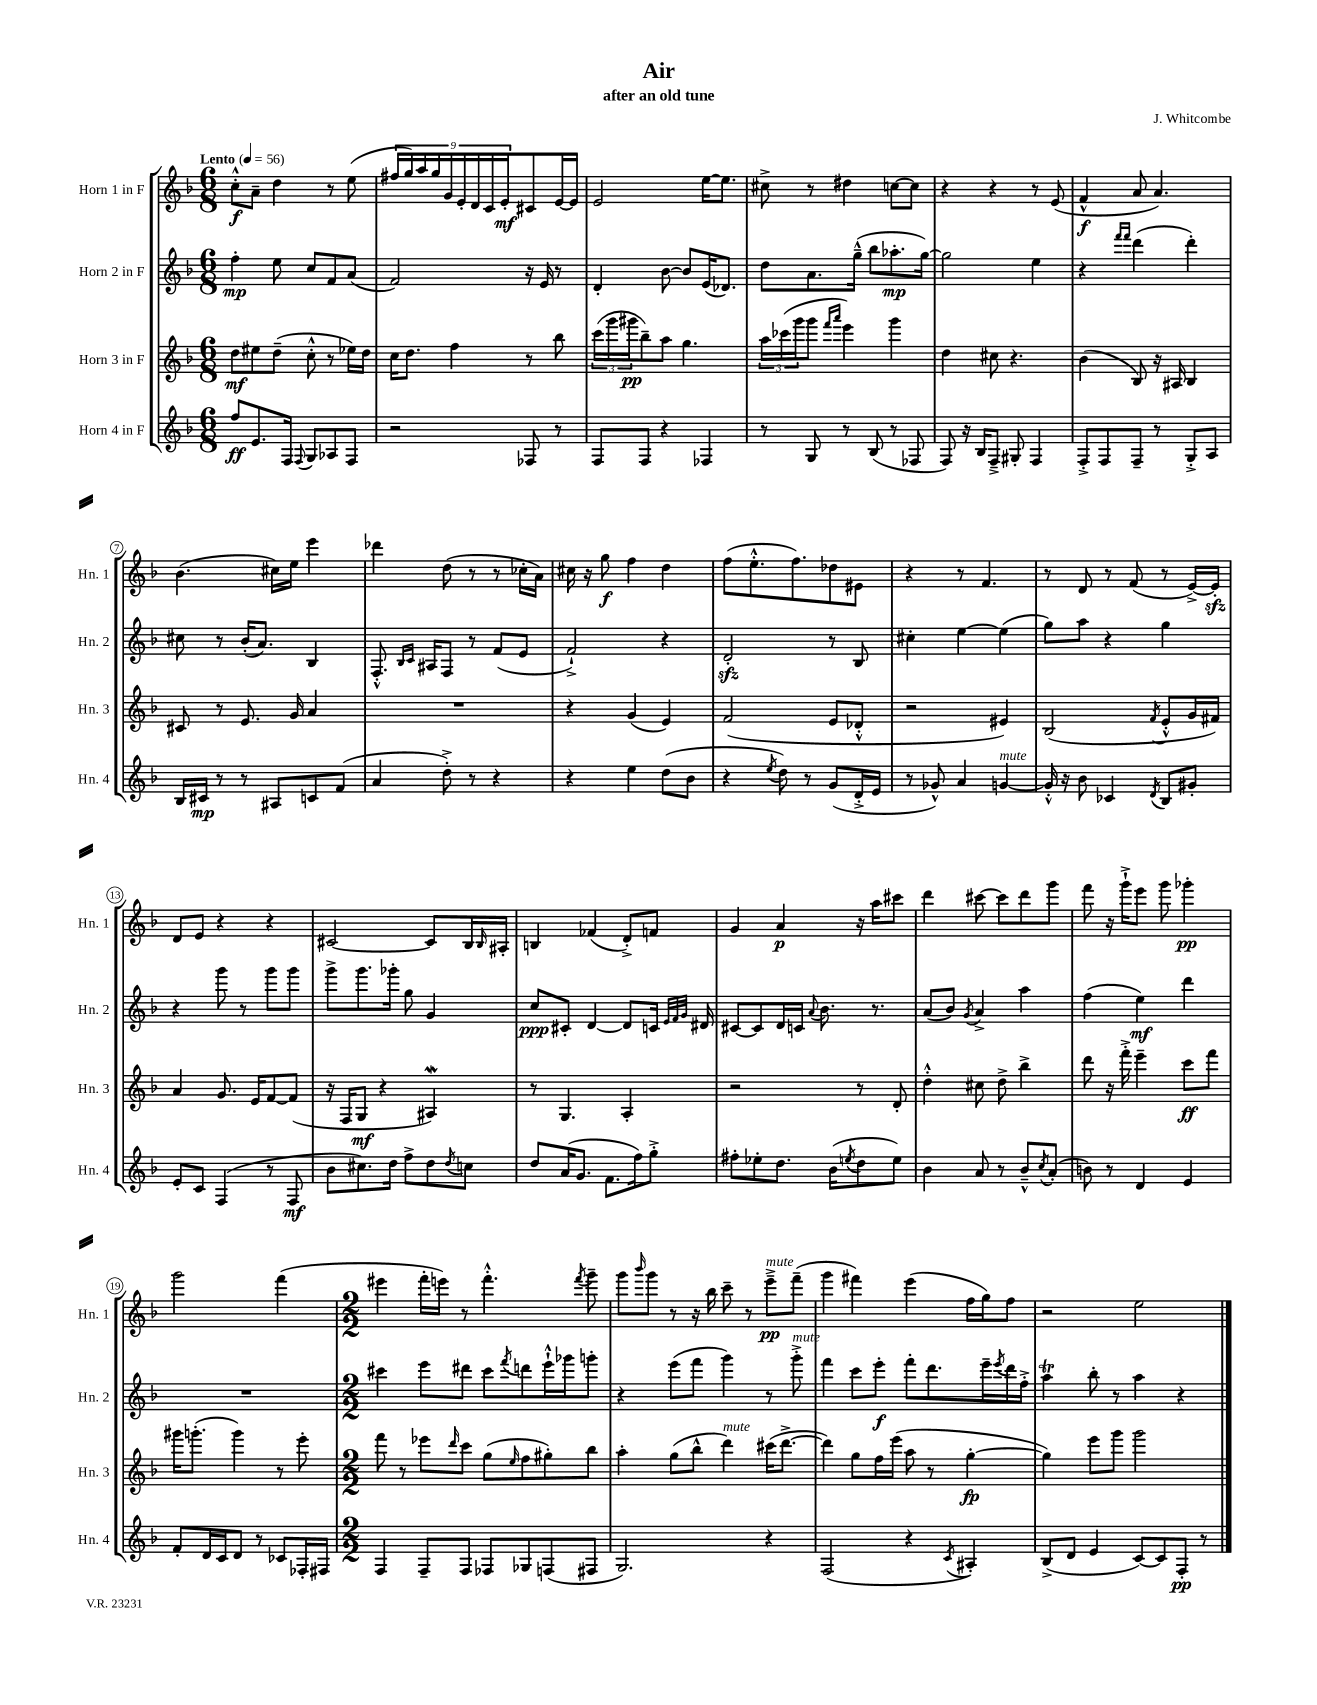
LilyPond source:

\header { title = "Air" composer = "J. Whitcombe" subtitle = "after an old tune" }
<<
\new StaffGroup <<
\new Staff = "s0" \with { instrumentName = "Horn 1 in F" shortInstrumentName = "Hn. 1" } {
    \clef treble \key f \major \numericTimeSignature \time 6/8 \tempo "Lento" 4 = 56
    c''8-.-^\f a'8-- d''4 r8 e''8( |
    \tuplet 9/8 { fis''16 g''16) a''16 g''16 g'16 e'16-. d'16 c'16 e'16-.\mf } cis'8 e'16~ e'16 |
    e'2 e''16~ e''8. |
    cis''8-> r8 dis''4 c''8~ c''8 |
    r4 r4 r8 e'8( |
    f'4-^\f a'8 a'4.) |
    bes'4.( cis''16) e''16 e'''4 |
    des'''4 d''8( r8 r8 ces''16-. a'16) |
    cis''16 r16 g''8\f f''4 d''4 |
    f''8( e''8.-.-^ f''8.) des''8 eis'8 |
    r4 r8 f'4. |
    r8 d'8 r8 f'8( r8 e'16~->) e'16-.\sfz |
    d'8 e'8 r4 r4 |
    cis'2~ cis'8 bes16 \grace { bes16 } ais16-. |
    b4 fes'4( d'8-.->) f'8 |
    g'4 a'4\p r16 a''16 cis'''8 |
    d'''4 cis'''8~ cis'''8 d'''8 g'''8 |
    f'''8 r16 g'''16-!-> e'''8 g'''8 ges'''4-.\pp |
    g'''2 f'''4( |
    \numericTimeSignature \time 2/2 eis'''4 f'''16-. e'''16) r8 f'''4.-.-^ \acciaccatura { f'''8 } g'''8-- |
    g'''8 \grace { bes'''16 } g'''8 r8 r16 bes''16 c'''8-- r8 e'''8--->\pp^\markup { \italic "mute" } f'''8--( |
    g'''4 fis'''4) e'''4( f''16 g''16) f''8 |
    r2 e''2 \bar "|." |
}
\new Staff = "s1" \with { instrumentName = "Horn 2 in F" shortInstrumentName = "Hn. 2" } {
    \clef treble \key f \major \numericTimeSignature \time 6/8
    f''4-.\mp e''8 c''8 f'8 a'8( |
    f'2) r16 e'16 r8 |
    d'4-. bes'8~ bes'8 e'16( des'8.) |
    d''8 a'8. g''16---^( bes''8 aes''8.-.\mp g''16~) |
    g''2 e''4 |
    r4 \grace { f'''16 f'''16 } d'''4( d'''4-.) |
    cis''8 r8 bes'16-.( a'8.) bes4 |
    f8.-.-^ \grace { bes16 c'16 } ais16 f8 r8 f'8( e'8 |
    f'2-!->) r4 |
    d'2-.\sfz r8 bes8 |
    cis''4-. e''4~ e''4( |
    g''8) a''8 r4 g''4 |
    r4 g'''8 r8 g'''8 g'''8 |
    g'''8-> g'''8. ges'''16-. g''8 g'4 |
    c''8\ppp cis'8-. d'4~ d'8 c'16 \grace { e'32 f'32 g'32 } dis'16 |
    cis'8~ cis'8 d'16 c'16 \appoggiatura { a'8 } bes'8. r8. |
    a'8( bes'8) \acciaccatura { g'8 } a'4-> a''4 |
    f''4( e''4\mf) d'''4 |
    R2. |
    \numericTimeSignature \time 2/2 cis'''4 e'''8 dis'''8 cis'''8 \acciaccatura { f'''8 } d'''8 e'''16-!-^ ges'''16 g'''8-. |
    r4 e'''8( f'''8 g'''4) r8 g'''8-.->^\markup { \italic "mute" } |
    f'''4 c'''8 e'''8-.\f f'''8-. d'''8. e'''16-- \acciaccatura { e'''8 } d'''16 f''16-.-> |
    a''4\trill bes''8-. r8 a''4 r4 \bar "|." |
}
\new Staff = "s2" \with { instrumentName = "Horn 3 in F" shortInstrumentName = "Hn. 3" } {
    \clef treble \key f \major \numericTimeSignature \time 6/8
    d''8\mf eis''8 d''8--( c''8-.-^ r8 ees''16) d''16 |
    c''16 d''8. f''4 r8 bes''8 |
    \tuplet 3/2 { c'''16( g'''16 gis'''16\pp } bes''8--) a''8 g''4. |
    \tuplet 3/2 { a''16 ces'''16( g'''16 } g'''8 \grace { f'''16 a'''16 } e'''4) g'''4 |
    d''4 cis''8 r4. |
    bes'4( bes8) r16 ais16 bes4 |
    cis'8 r8 e'8. g'16 a'4 |
    R2. |
    r4 g'4( e'4) |
    f'2( e'8 des'8-.-^ |
    r2 eis'4) |
    bes2( \acciaccatura { f'8 } e'8-.-^ g'16 fis'16) |
    a'4 g'8. e'16 f'8~ f'8( |
    r16 f16 g8\mf r4 ais4\mordent) |
    r8 g4. a4-. |
    r2 r8 d'8-. |
    d''4-.-^ cis''8 d''8-> bes''4-> |
    d'''8 r16 f'''16-.-> e'''4-- c'''8\ff f'''8 |
    gis'''16 g'''8.-.( g'''4) r8 e'''8-. |
    \numericTimeSignature \time 2/2 f'''8 r8 ees'''8 \grace { d'''16 } c'''8 g''8( \grace { e''16 } f''8 gis''8-.) bes''8 |
    a''4-. g''8( bes''8-^ d'''4^\markup { \italic "mute" }) cis'''16( d'''8.~-> |
    d'''4) g''8 f''16 e'''16( a''8 r8 g''4~-.\fp |
    g''4) e'''8 g'''8 g'''2 \bar "|." |
}
\new Staff = "s3" \with { instrumentName = "Horn 4 in F" shortInstrumentName = "Hn. 4" } {
    \clef treble \key f \major \numericTimeSignature \time 6/8
    f''8\ff e'8. f16 \appoggiatura { f8 } g8 aes8 f8 |
    r2 fes8 r8 |
    f8 f8 r4 fes4 |
    r8 g8 r8 bes8( r8 fes8 |
    f8) r16 bes16 f8---> gis8-. f4 |
    f8-.-> f8 f8-- r8 g8-.-> a8 |
    bes16 cis'16\mp r8 r8 ais8 c'8 f'8( |
    a'4 d''8-.->) r8 r4 |
    r4 e''4 d''8( bes'8 |
    r4 \acciaccatura { e''8 } d''8) r8 g'8( d'16-.-> e'16 |
    r8 ges'8-^) a'4 g'4~^\markup { \italic "mute" } |
    g'16-.-^ r16 bes'8 ces'4 \acciaccatura { d'8 } bes8 gis'8-. |
    e'8-. c'8 f4( r8 f8\mf |
    bes'8 cis''8.) d''16 f''8-> d''8 \acciaccatura { d''8 } c''8 |
    d''8 a'16( g'8. f'8. f''16) g''8-.-> |
    fis''8-. ees''8-. d''8. bes'16( \acciaccatura { e''8 } d''8 e''8) |
    bes'4 a'8 r8 bes'8---^ \acciaccatura { c''8 } a'8-.( |
    b'8) r8 d'4 e'4 |
    f'8-. d'16 c'16 d'8 r8 ces'8 fes16-. fis16 |
    \numericTimeSignature \time 2/2 f4 f8-- f8 fes8 ges8 f8( fis8 |
    g2.) r4 |
    f2( r4 \acciaccatura { c'8 } ais4-.) |
    bes8->( d'8 e'4 c'8~) c'8 f8-.\pp r8 \bar "|." |
}
>>
>>
\layout { \context { \Score \override BarNumber.stencil = #(make-stencil-circler 0.1 0.3 ly:text-interface::print) } }
